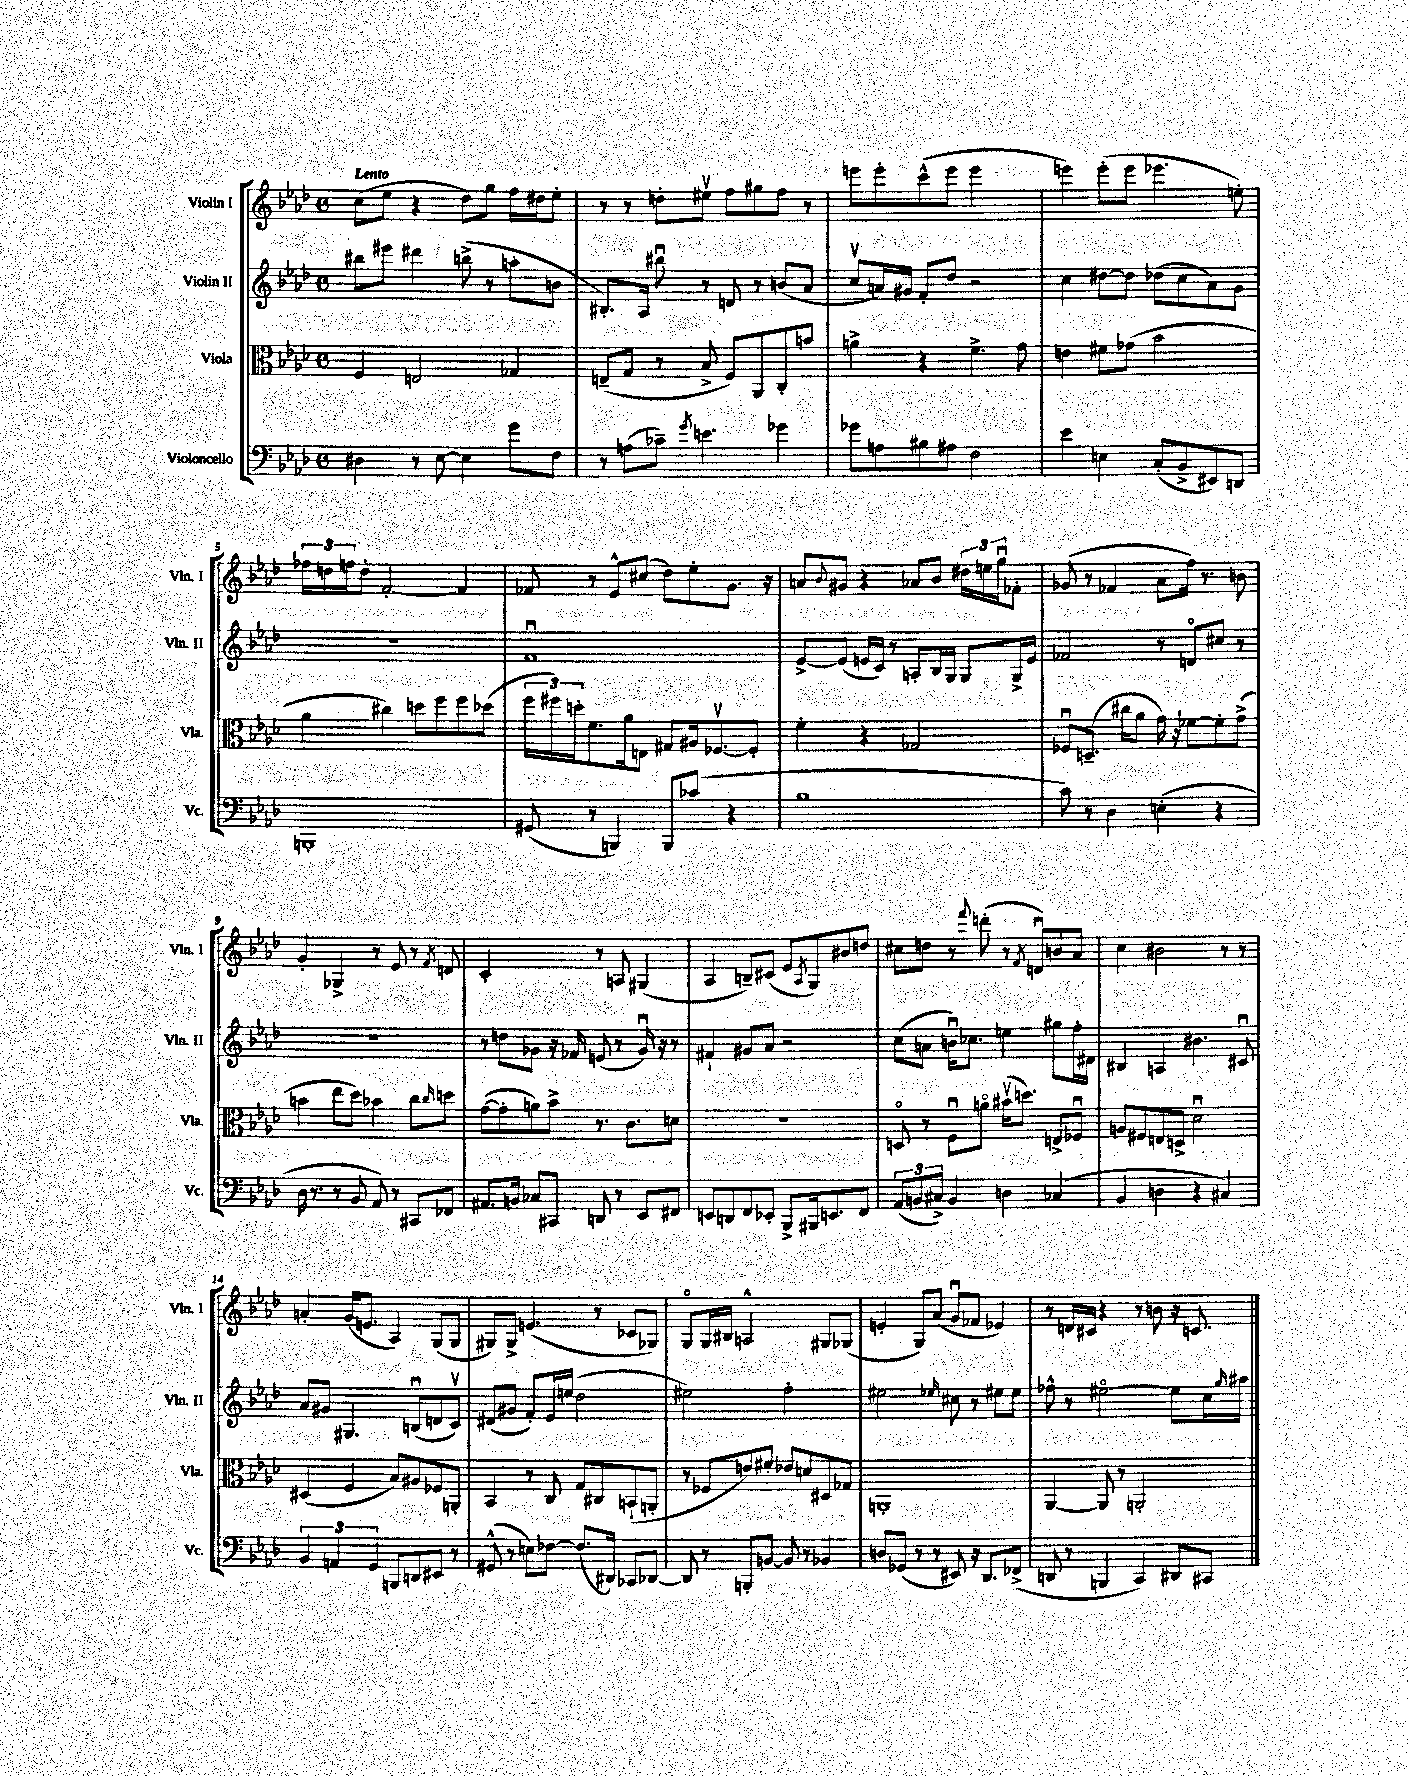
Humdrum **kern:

**kern	**kern	**kern	**kern
*part4	*part3	*part2	*part1
*staff4	*staff3	*staff2	*staff1
*I"Violoncello	*I"Viola	*I"Violin II	*I"Violin I
*I'Vc.	*I'Vla.	*I'Vln. II	*I'Vln. I
*clefF4	*clefC3	*clefG2	*clefG2
*k[b-e-a-d-]	*k[b-e-a-d-]	*k[b-e-a-d-]	*k[b-e-a-d-]
*M4/4	*M4/4	*M4/4	*M4/4
*met(c)	*met(c)	*met(c)	*met(c)
=1	=1	=1	=1
!	!	!	!LO:TX:a:B:t=Lento
4D#X\	4F/	8bb#X\L	(8cc\L
.	.	8eee#X\J	8ee-\J
8r	2En/	4ddd#X\	4r
[8E-\	.	.	.
4E-\]	.	(8bbn^\	8dd-\L)
.	.	8r	8gg\J
8g\L	4G-X/	8aan'\L	16ff\LL
.	.	.	16dd#X\J
8F\J	.	8bn\J	8ee-'\J
=2	=2	=2	=2
8r	(8En~/L	8.B#X'/L)	8r
(8An\L	8G/J	.	8r
.	.	16A-/Jk	.
8c-X~\J)	8r	8bb#Xu\	8ddn'\L
8qg/	.	.	.
4.en\	8B-^/	8r	8ee#Xv\J
.	8F/L)	8dn/	8ff\L
.	8AA-/	8r	8gg#X\
4g-X\	8C'/	(8bn/L	8ff\J
.	8bn/J	8a-/J	8r
=3	=3	=3	=3
8g-X\L	4an^\	8ccv/L	8eeen\L
8An\	.	16an/L)	8eee'\
.	.	16g#X/JJ	.
8B#X\	4r	8f'/L	(8ccc^^\
8A#X\J	.	8dd-/J	8eee\J
2F\	4.f^\	2r	2eee\
.	8g\	.	.
=4	=4	=4	=4
4e-\	4en\	4cc\	4eeen\)
4En\	8f#X\L	[8dd#X\L	(8eee'\L
.	(8g-X\J	8dd#\J]	8eee\J
(8C'/L	2b-\	(8dd-X\L	4.eee-X\
8BB-^/	.	8cc\	.
8EE#X/)	.	8a-\)	.
8DDn/J	.	8g\J	8een'\)
!!LO:LB:g=z
=5	=5	=5	=5
1BBBn'	4a-\	1r	24ff-X\LL
.	.	.	24ddn\
.	.	.	24ffn\J
.	.	.	8dd'\J
.	4cc#X\)	.	[2f'/
.	8ddn\L	.	.
.	8ff\	.	.
.	8ff\	.	4f/]
.	(8dd-X\J	.	.
=6	=6	=6	=6
(8GG#X/	24ff\LL	1fu	8f-X/
.	24ff#X\)	.	.
.	24ddn'\J	.	.
8r	8.f\	.	8r
4BBBn/)	.	.	8e-^^/L
.	16a-\k	.	.
.	8En\J	.	(8cc#X/J
8BBB/L	8G#X/L	.	8dd-\L)
(8c-X/J	16A#X/k	.	8ee-'\
.	[8.F-Xv/	.	.
4r	.	.	8.g\J
.	8F-'/J]	.	.
.	.	.	16r
=7	=7	=7	=7
1B-	4f'\	[8e-^/L	8an/L
.	.	.	8qqb-/
.	.	(8e-/J]	8g#X/J
.	4r	16en/LL	4r
.	.	16c/JJ)	.
.	.	8r	.
.	2G-X/	8An'/L	8a-X/L
.	.	16B-/L	8b-/J
.	.	16G/JJ	.
.	.	8G/L	24dd#X\LL
.	.	.	24een\
.	.	.	24ggu\J
.	.	16G^/L	8f-X'\J
.	.	16e/JJ	.
=8	=8	=8	=8
8c\)	8F-Xu/L	2f-X/	(8g-X/
8r	(8.Dn~/J	.	8r
4D-\	.	.	4f-X/
.	16cc#X\KL	.	.
.	8a-\J	.	.
(4En'\	16g\)	8r	8a-\L
.	16r	.	.
.	[8f-X\L	8dn/L	16ff\Jk)
.	.	.	8.r
4r	8f-'\]	8cc#X/J	.
.	(8g^\J	8r	8bn\
!!LO:LB:g=z
=9	=9	=9	=9
16D-\	4bn\	1r	4g'/
8.r	.	.	.
8r	8ee-\L	.	4G-X^/
8BB-/	8dd-\J)	.	.
8AA-/)	4b-X\	.	8r
8r	.	.	8e-/
8CC#X/L	8cc\L	.	8r
.	16qqcc/	.	8qf/
8FF-X/J	8ddn\J	.	8dn/
=10	=10	=10	=10
8.AA#X/L	([8g\L	8r	2c'/
.	8g'\]	8ddn\L	.
16BBn/Jk	.	.	.
8C-X/L	8an\)	8g-X\J	.
8CC#X/J	8b-^\J	16r	.
.	.	16f-X/	.
8DDn/	8.r	(8en/	8r
8r	.	8r	8An/
.	8.c\L	.	.
8EE-/L	.	16g-u/)	(4G#X/
.	.	16r	.
8FF#X/J	8dn\J	8r	.
=11	=11	=11	=11
8EEn/L	1r	4f#X`/	4A-/
8DDn/	.	.	.
8FF/	.	8g#X/L	8Bn~/L)
8EE-X'/J	.	8a-/J	(8c#X/J
8BBB-^/L	.	2r	8e-/L
.	.	.	8qA-/
16BBB#X/k	.	.	8G/)
8.EEn/	.	.	.
.	.	.	8b#X/
8FF/J	.	.	8ddn/J
=12	=12	=12	=12
(12AA-/L	8Dn/	(8cc\L	8cc#X\L
12BBn/	.	.	.
.	8r	8an\J	8ddn\J
12C#X^/J)	.	.	.
4BB/	8Fu\L	16bnu\KL)	8r
.	.	8.cc-X\J	.
.	.	.	8qqfff/
.	8an\J	.	(8dddn'\
4Dn\	(16b#Xv\KL	4een\	8r
.	8.ddn\J)	.	.
.	.	.	8qf/
.	.	.	8dnu/L)
(4C-X/	8En^/L	8gg#X\L	8bn/
.	8F-Xu/J	16ff'\L	8a-/J
.	.	16d#X\JJ	.
=13	=13	=13	=13
4BB-/	8An/L	4B#X/	4cc\
.	8F#X/	.	.
4Dn\	8En/	4An/	2b#X\
.	8Dn^/J	.	.
4r	2d-u\	4.b#X\	.
4C#X/)	.	.	8r
.	.	8c#Xu/	8r
!!LO:LB:g=z
=14	=14	=14	=14
6BB-/	(4D#X/	8a-/L	4an'/
.	.	8g#X/J	.
6AAn/	.	.	.
.	4F/	4.G#X/	(16g/KL
.	.	.	8.en/J
6GG/	.	.	.
8BBBn/L	8B-/L)	.	4A-/)
8DDn/	8A#X/	(8Bnu/L	.
8EE#X/J	8F-X/	8dn/	(8G/L
8r	8AAn'/J	8cv/J)	8G/J
=15	=15	=15	=15
(8GG#X^^/	4BB-/	(8d#X/L	8G#X/L)
8r	.	8g#X/J	8G#^/J
8En\L)	8r	8f'/L)	(4.en/
[8F-X\J	8C/	16e-/L	.
.	.	(16een/JJ	.
(8.F-/L]	8G/L	2dd-\	.
.	8C#X/	.	8r
16DD#X/Jk)	.	.	.
8CC-X/L	(8BBn`/	.	8c-X/L
[8DD-X/J	8AAn'/J	.	8G-X/J)
=16	=16	=16	=16
8DD-/]	8r	2ee#X\)	8G/L
8r	8F-X/L	.	16G/L
.	.	.	16B#X/JJ
8BBBn'/L	8en/)	.	2An^^/
[8BBn/J	8f#X'/J	.	.
8BB/]	8e-X/L	2ff'\	.
8r	8dn/	.	.
4BB-X/	8D#X/	.	8G#X/L
.	8G-X/J	.	(8G-X/J
=17	=17	=17	=17
8Dn/L	1AAn'	2ee#X\	4en'/
(8GG-X/J	.	.	.
8r	.	.	8G/L)
8r	.	.	(8a-/J
.	.	16qqee-X/	.
8EE#X/)	.	8cc#X\	8gu/L
16r	.	8r	8f-X/J
8.DD-/L	.	.	.
.	.	8ee#X\L	4e-X/)
(8FF-X^/J	.	8ee#\J	.
=18	=18	=18	=18
8DDn/	[4AA-/	8ff-X^^\	8r
8r	.	8r	16dn/LL
.	.	.	16c#X/JJ
4BBBn/	8AA-/]	[2ee#X\	4r
.	8r	.	.
4CC/)	2AAn'/	.	8r
.	.	.	8bn\
8DD#X/L	.	8ee#\L]	16r
.	.	.	8.cn/
8CC#X/J	.	16cc\L	.
.	.	16qqgg/	.
.	.	16aa#X\JJ	.
==	==	==	==
*-	*-	*-	*-
